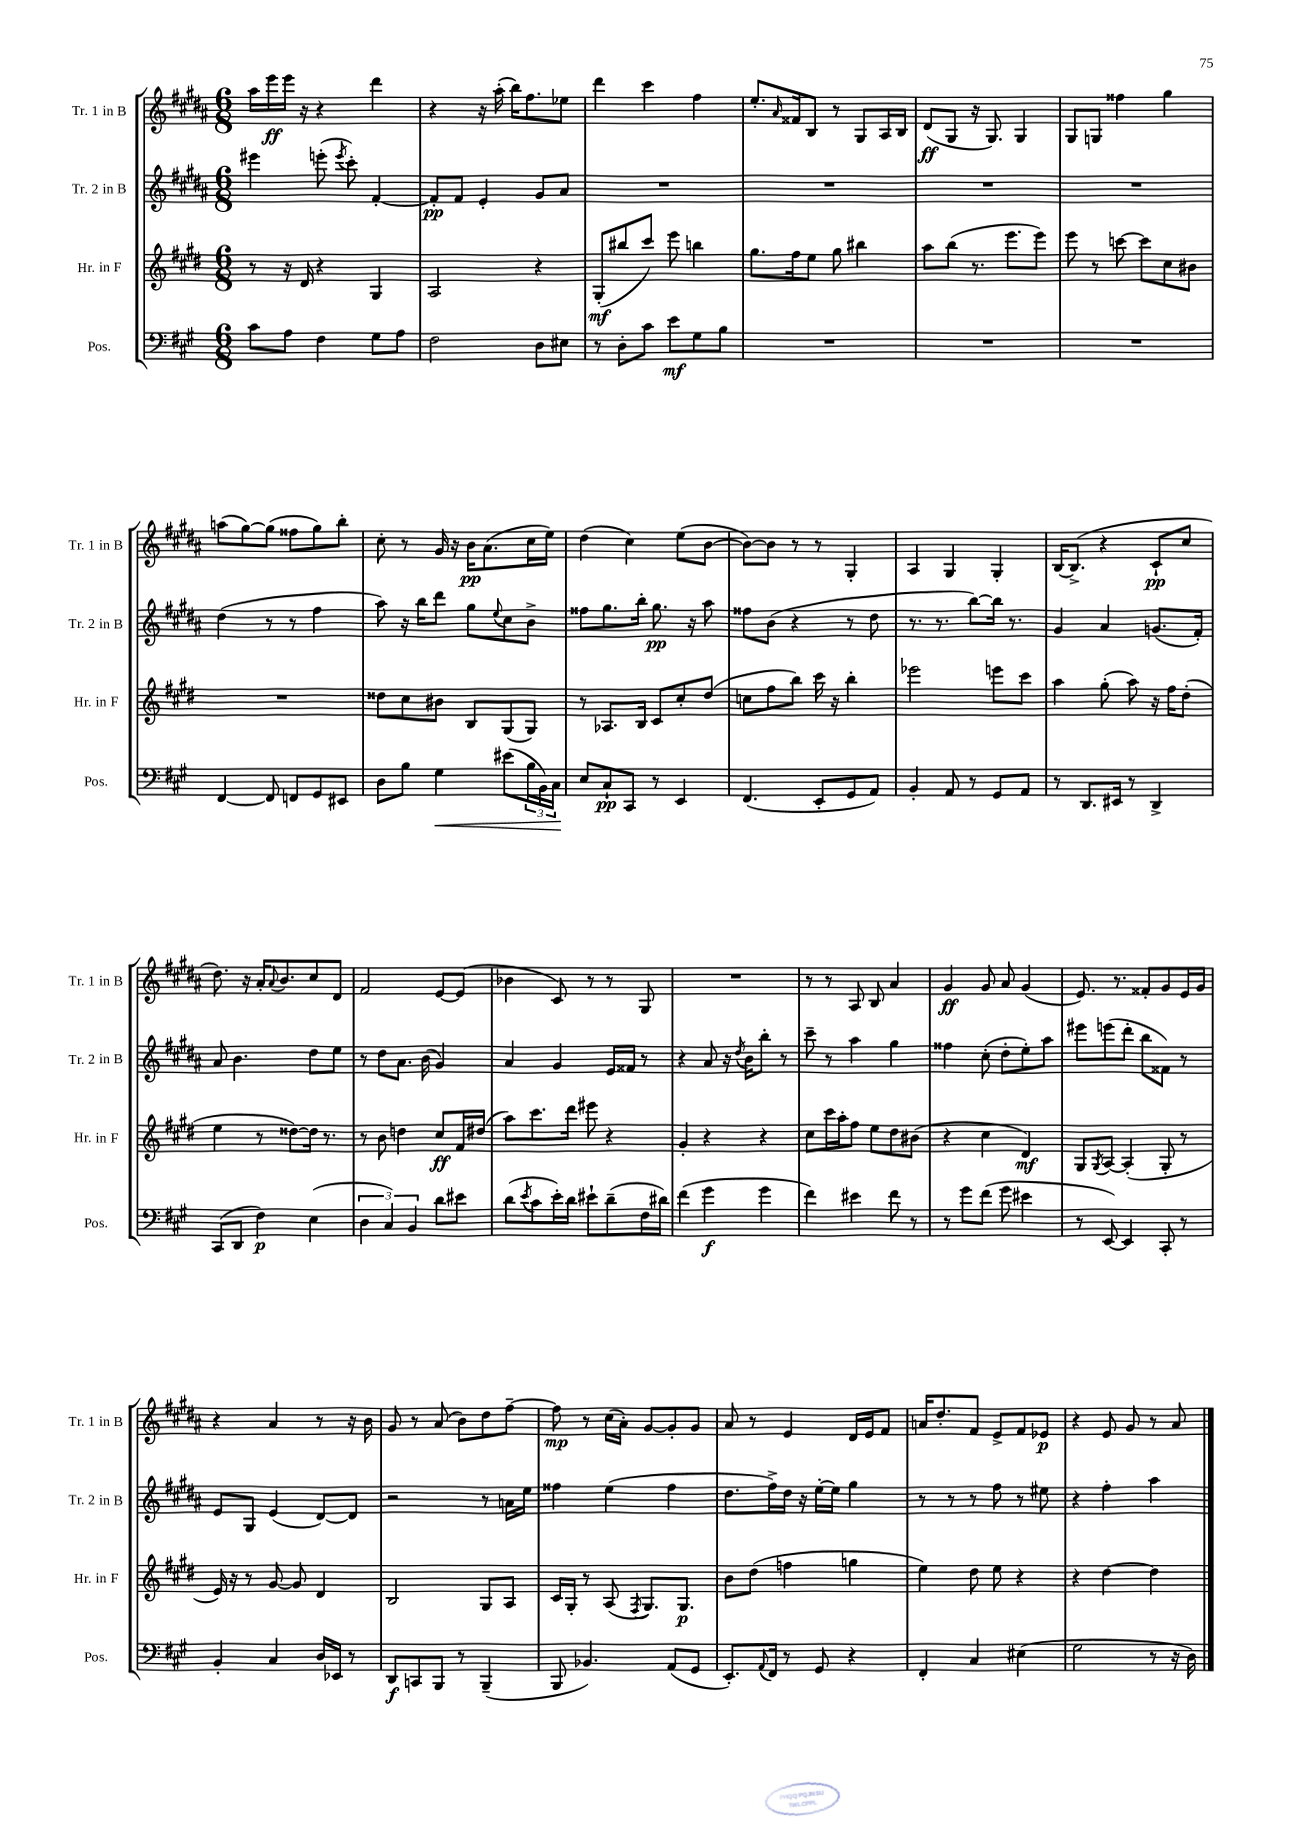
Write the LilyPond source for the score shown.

<<
\new StaffGroup <<
\new Staff = "s0" \with { instrumentName = "Tr. 1 in B" shortInstrumentName = "Tr. 1 in B" } {
    \clef treble \key b \major \numericTimeSignature \time 6/8
    ais''16 e'''16\ff e'''16 r16 r4 dis'''4 |
    r4 r16 ais''16-.( b''16) fis''8. ees''8 |
    dis'''4 cis'''4 fis''4 |
    e''8.-. \grace { ais'16 } fisis'16 b8 r8 gis8 ais16 b16 |
    dis'8\ff( gis8 r16 gis8.) gis4 |
    gis8 g8 fisis''4 gis''4 |
    a''8( gis''8~) gis''8( fisis''8 gis''8) b''8-. |
    cis''8-. r8 gis'16 r16 b'16\pp ais'8.( cis''16 e''16) |
    dis''4( cis''4) e''8( b'8~ |
    b'8~) b'8 r8 r8 gis4-. |
    ais4 gis4 gis4-. |
    b16~ b8.->( r4 cis'8-!\pp cis''8 |
    dis''8.) r16 ais'16-. \appoggiatura { ais'8 } b'8. cis''8 dis'8 |
    fis'2 e'8~ e'8( |
    bes'4 cis'8) r8 r8 gis8 |
    R2. |
    r8 r8 ais8 b8 ais'4 |
    gis'4\ff gis'8 ais'8 gis'4( |
    e'8.) r8. fisis'8-. gis'8 e'16 gis'16 |
    r4 ais'4 r8 r16 b'16 |
    gis'8 r8 ais'8( b'8) dis''8 fis''8~-- |
    fis''8\mp r8 cis''16( ais'16-.) gis'8~ gis'8-. gis'8 |
    ais'8 r8 e'4 dis'16 e'16 fis'8 |
    a'16 dis''8.-. fis'8 e'8-> fis'8 ees'8\p |
    r4 e'8 gis'8 r8 ais'8 \bar "|." |
}
\new Staff = "s1" \with { instrumentName = "Tr. 2 in B" shortInstrumentName = "Tr. 2 in B" } {
    \clef treble \key b \major \numericTimeSignature \time 6/8
    eis'''4 e'''8-.( \acciaccatura { e'''8 } cis'''8-.) fis'4~-. |
    fis'8-.\pp fis'8 e'4-. gis'8 ais'8 |
    R2. |
    R2. |
    R2. |
    R2. |
    dis''4( r8 r8 fis''4 |
    ais''8) r16 b''16 dis'''8 gis''8 \appoggiatura { e''8 } cis''8 b'8-> |
    fisis''8 gis''8. b''16-. gis''8.\pp r16 ais''8 |
    fisis''8 b'8( r4 r8 dis''8 |
    r8. r8. b''8~) b''16 r8. |
    gis'4 ais'4 g'8.( fis'16-.) |
    ais'8 b'4. dis''8 e''8 |
    r8 dis''8 ais'8. b'16( gis'4) |
    ais'4 gis'4 e'16 fisis'16 r8 |
    r4 ais'8 r16 \acciaccatura { dis''8 } b'16 b''8-. r8 |
    cis'''8-- r8 ais''4 gis''4 |
    fisis''4 cis''8-.( dis''8-. e''8-.) ais''8 |
    eis'''8 e'''8( dis'''8-. b''8 fisis'8) r8 |
    e'8 gis8 e'4( dis'8~) dis'8 |
    r2 r8 a'16 e''16 |
    fisis''4 e''4( fisis''4 |
    dis''8. fis''16->) dis''16 r16 e''16~-. e''16 gis''4 |
    r8 r8 r8 fis''8 r8 eis''8 |
    r4 fis''4-. ais''4 \bar "|." |
}
\new Staff = "s2" \with { instrumentName = "Hr. in F" shortInstrumentName = "Hr. in F" } {
    \clef treble \key e \major \numericTimeSignature \time 6/8
    r8 r16 dis'16 r4 gis4 |
    a2 r4 |
    gis8-.\mf( bis''8 cis'''8) e'''8 b''4 |
    gis''8. fis''16 e''8 gis''8 bis''4 |
    a''8 b''8( r8. e'''8. e'''8) |
    e'''8 r8 c'''8~ c'''8 cis''8 bis'8 |
    R2. |
    disis''8 cis''8 bis'8 b8 gis8( gis8) |
    r8 aes8. b16 cis'8 cis''8-. dis''8( |
    c''8 fis''8 b''8) cis'''16 r16 b''4-. |
    ees'''2 e'''8 cis'''8 |
    a''4 gis''8-.( a''8) r16 fis''16 dis''8-.( |
    e''4 r8 disis''8~) disis''16 r8. |
    r8 b'8 d''4 cis''8\ff fis'16 dis''16( |
    a''8) cis'''8. dis'''16 eis'''8 r4 |
    gis'4-. r4 r4 |
    cis''8 cis'''16 a''16-. fis''8 e''8 dis''8 bis'8( |
    r4 cis''4 dis'4\mf) |
    gis8 \acciaccatura { gis8 } a8~ a4-.( gis8-. r8 |
    e'16) r16 r8 gis'8~ gis'8 dis'4 |
    b2 gis8 a8 |
    cis'16 gis16-. r8 a8( \acciaccatura { fis8 } gis8.) gis8.\p |
    b'8 dis''8( f''4 g''4 |
    e''4) dis''8 e''8 r4 |
    r4 dis''4~ dis''4 \bar "|." |
}
\new Staff = "s3" \with { instrumentName = "Pos." shortInstrumentName = "Pos." } {
    \clef bass \key a \major \numericTimeSignature \time 6/8
    cis'8 a8 fis4 gis8 a8 |
    fis2 d8 eis8 |
    r8 d8-. cis'8 e'8\mf gis8 b8 |
    R2. |
    R2. |
    R2. |
    fis,4~ fis,8 f,8 gis,8 eis,8 |
    d8 b8 gis4\< eis'8( \tuplet 3/2 { b16 b,16) cis16 } |
    e8\! cis8-!\pp cis,8 r8 e,4 |
    fis,4.( e,8-. gis,8 a,8) |
    b,4-. a,8 r8 gis,8 a,8 |
    r8 d,8. eis,16 r8 d,4-> |
    cis,8( d,8 fis4\p) e4( |
    \tuplet 3/2 { d4 cis4) b,4 } d'8 eis'8 |
    d'8( \acciaccatura { e'8 } cis'8 e'16-.) d'16 eis'8-! d'8--( fis16 dis'16) |
    fis'4( gis'4\f gis'4 |
    fis'4) eis'4 fis'8 r8 |
    r8 gis'8 fis'8( gis'8 eis'4 |
    r8 e,8~) e,4 cis,8-. r8 |
    b,4-. cis4 d16 ees,16 r8 |
    d,8\f c,8 b,,8 r8 b,,4--( |
    b,,8 bes,4.) a,8( gis,8 |
    e,8.-.) \appoggiatura { a,8 } fis,16 r8 gis,8 r4 |
    fis,4-. cis4 eis4( |
    gis2 r8 r16 d16) \bar "|." |
}
>>
>>
\layout { \context { \Score \remove "Bar_number_engraver" } }
